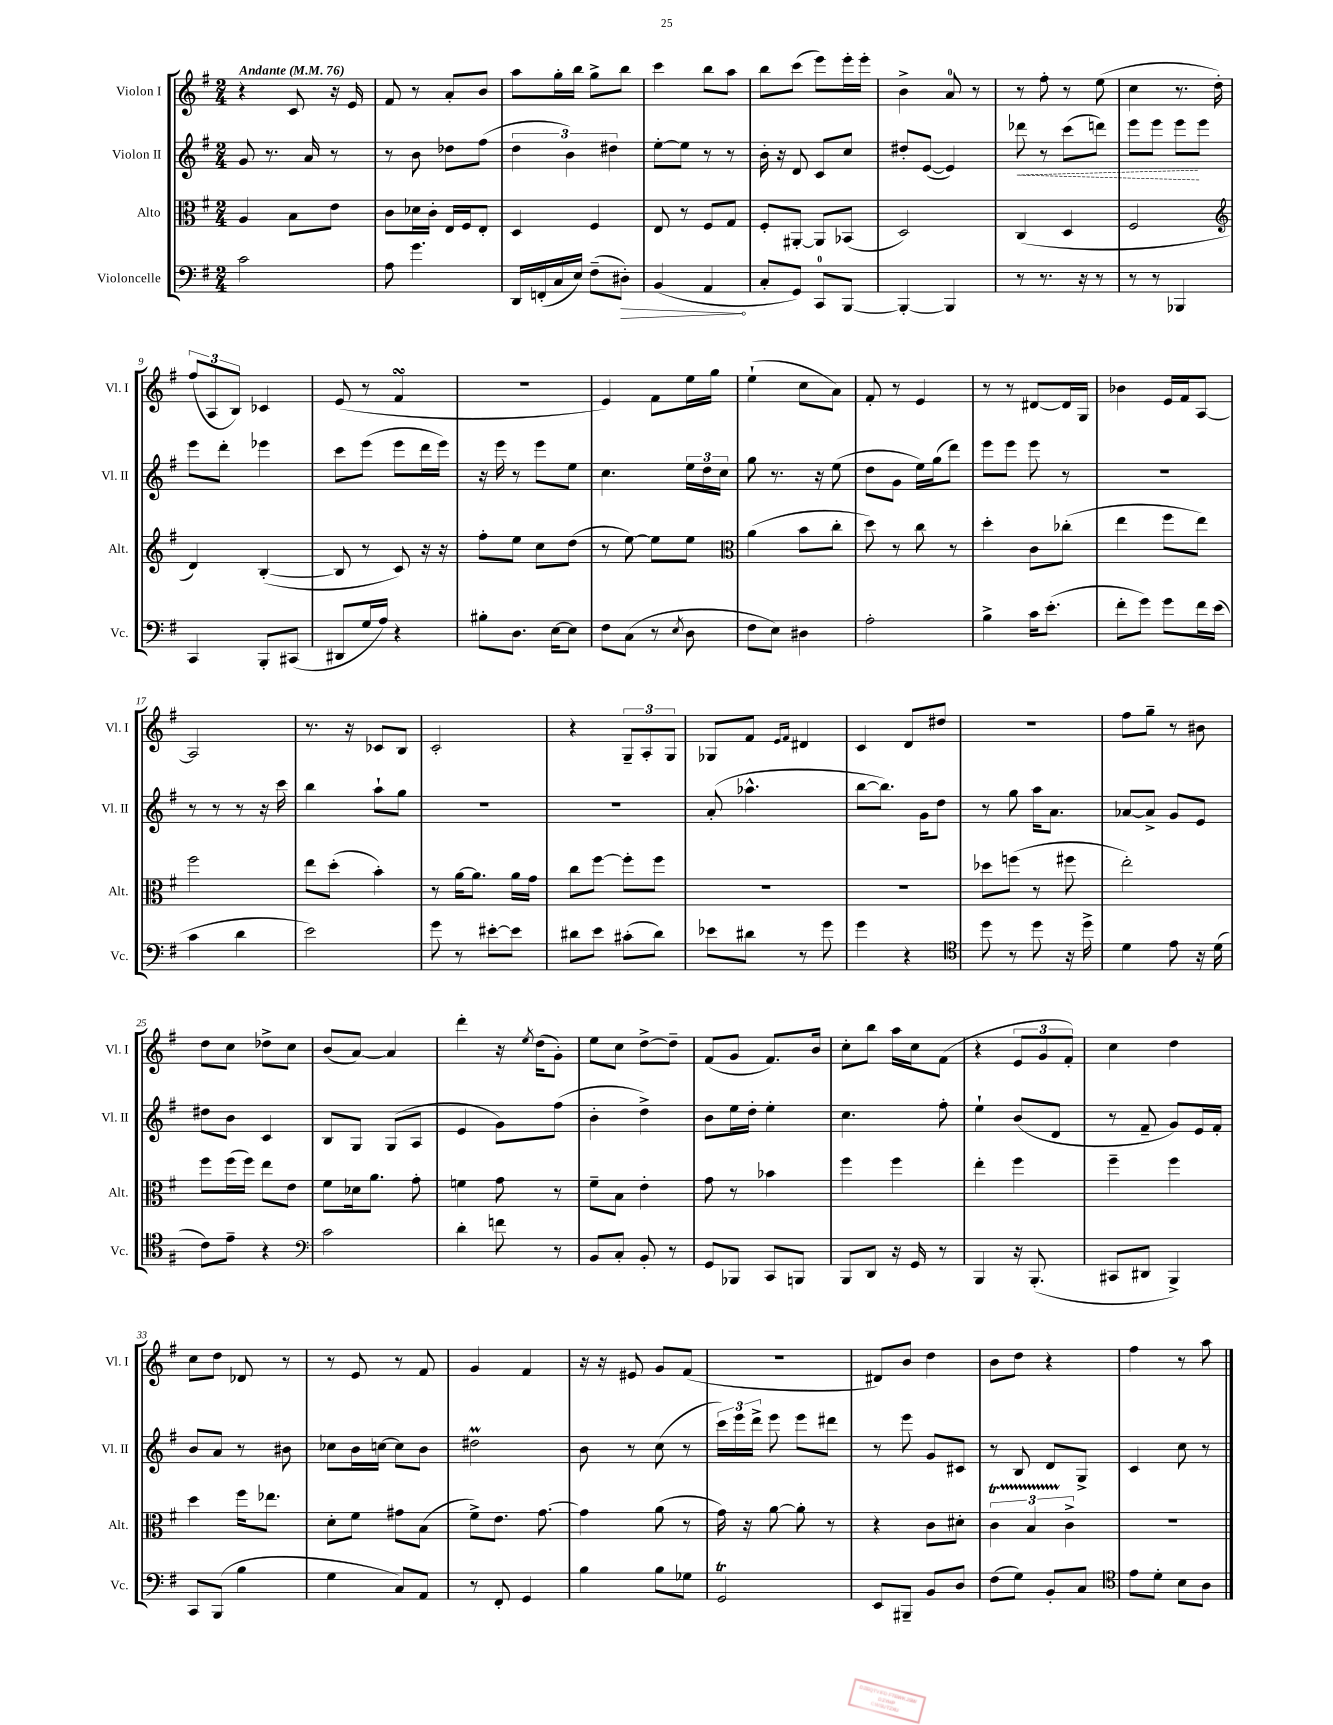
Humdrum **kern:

**kern	**dynam	**kern	**kern	**dynam	**kern
*part4	*part4	*part3	*part2	*part2	*part1
*staff4	*staff4	*staff3	*staff2	*staff2	*staff1
*I"Violoncelle	*	*I"Alto	*I"Violon II	*	*I"Violon I
*I'Vc.	*	*I'Alt.	*I'Vl. II	*	*I'Vl. I
*clefF4	*	*clefC3	*clefG2	*	*clefG2
*k[f#]	*	*k[f#]	*k[f#]	*	*k[f#]
*M2/4	*	*M2/4	*M2/4	*	*M2/4
*MM76	*	*MM76	*MM76	*	*MM76
=1	=1	=1	=1	=1	=1
!	!	!	!	!	!LO:TX:a:B:t=Andante
2c\	.	4A/	8g/	.	4r
.	.	.	8.r	.	.
.	.	8B\L	.	.	8c/
.	.	.	16a/	.	.
.	.	8e\J	8r	.	16r
.	.	.	.	.	16e/
=2	=2	=2	=2	=2	=2
8A\	.	8c\L	8r	.	8f#/
4.g\	.	16d-X\L	8b\	.	8r
.	.	16c'\JJ	.	.	.
.	.	16E/LL	8dd-X\L	.	8a'/L
.	.	16F#/J	.	.	.
.	.	8E'/J	(8ff#\J	.	8b/J
=3	=3	=3	=3	=3	=3
16DD/LL	.	4D/	6dd\	.	8aa\L
(16FFn'/	.	.	.	.	.
16C/	.	.	.	.	16gg'\L
.	.	.	6b\)	.	.
16E/JJ)	.	.	.	.	16bb\JJ
(8F#~\L	.	4F#/	.	.	8gg^\L
.	.	.	6dd#X\	.	.
!	!LO:HP:b	!	!	!	!
8D#X'\J)	>	.	.	.	8bb\J
=4	=4	=4	=4	=4	=4
(4BB/	.	8E/	[8ee'\L	.	4ccc\
.	.	8r	8ee\J]	.	.
4AA/	.	8F#/L	8r	.	8bb\L
.	.	8G/J	8r	.	8aa\J
.	]	.	.	.	.
=5	=5	=5	=5	=5	=5
8C'/L	.	8F#'/L	16b'\	.	8bb\L
.	.	.	16r	.	.
8GG/J)	.	[8AA#X'/J	8d/	.	(8ccc\J
8CC/L	.	8AA#/L]	8c/L	.	8eee\L)
[8BBB/J	.	(8BB-X/J	8cc/J	.	16eee'\L
.	.	.	.	.	16eee'\JJ
=6	=6	=6	=6	=6	=6
4BBB'/_	.	2D/)	8dd#X'/L	.	4b^\
.	.	.	([8e/J	.	.
4BBB/]	.	.	4e/])	.	8a/
.	.	.	.	.	8r
=7	=7	=7	=7	=7	=7
!	!	!	!	!LO:HP:b	!
8r	.	(4C/	8ddd-X\	<	8r
8.r	.	.	8r	.	8ff#'\
.	.	4D/	(8ccc\L	.	8r
16r	.	.	.	.	.
8r	.	.	8dddn\J)	.	(8ee\
=8	=8	=8	=8	=8	=8
8r	.	2F#/	8eee\L	.	4cc\
8r	.	.	8eee\J	.	.
4BBB-X/	.	.	8eee\L	.	8.r
.	.	.	8eee\J	[	.
.	.	.	.	.	16dd'\)
!!LO:LB:g=z
=9	=9	=9	=9	=9	=9
*	*	*clefG2	*	*	*
4CC/	.	4d/)	8eee\L	.	(12ff#/L
.	.	.	.	.	12A/
.	.	.	8ddd'\J	.	.
.	.	.	.	.	12B/J)
8BBB'/L	.	([4B'/	4eee-X\	.	4c-X/
(8CC#X/J	.	.	.	.	.
=10	=10	=10	=10	=10	=10
8DD#X/L	.	8B/]	8ccc\L	.	(8e/
16G/L	.	8r	(8eee\J	.	8r
16A/JJ)	.	.	.	.	.
4r	.	8c/)	8eee\L	.	4f#sSsS/
.	.	16r	16ddd\L	.	.
.	.	16r	16eee\JJ)	.	.
=11	=11	=11	=11	=11	=11
8B#X'\L	.	8ff#'\L	16r	.	2r
.	.	.	16eee\	.	.
8.D\J	.	8ee\J	8r	.	.
.	.	8cc\L	8eee\L	.	.
[16E\KL	.	.	.	.	.
8E\J]	.	(8dd\J	8ee\J	.	.
=12	=12	=12	=12	=12	=12
8F#\L	.	8r	4.cc\	.	4e/)
(8C\J	.	[8ee\)	.	.	.
8r	.	8ee\L]	.	.	8f#\L
8qE/	.	.	.	.	.
8D\	.	8ee\J	24ee\LL	.	16ee\L
.	.	.	24dd\	.	.
.	.	.	.	.	16gg\JJ
.	.	.	24cc\JJ	.	.
=13	=13	=13	=13	=13	=13
*	*	*clefC3	*	*	*
8F#\L	.	(4a\	8gg\	.	(4ee`\
8E\J)	.	.	8.r	.	.
4D#X\	.	8b\L	.	.	8cc\L
.	.	.	16r	.	.
.	.	8cc'\J	(8ee\	.	8a\J)
=14	=14	=14	=14	=14	=14
2A'\	.	8dd\)	8dd\L	.	8f#'/
.	.	8r	8g\J	.	8r
.	.	8cc\	16ee\LL)	.	4e/
.	.	.	(16gg\J	.	.
.	.	8r	8ddd\J)	.	.
=15	=15	=15	=15	=15	=15
4B^\	.	4dd'\	8eee\L	.	8r
.	.	.	8eee\J	.	8r
16c\KL	.	8c\L	8eee\	.	[8d#X/L
(8.e'\J	.	.	.	.	.
.	.	(8cc-X'\J	8r	.	16d#/L]
.	.	.	.	.	16G/JJ
=16	=16	=16	=16	=16	=16
8f#'\L	.	4ee\	2r	.	4b-X\
8g\J)	.	.	.	.	.
8g\L	.	8ff#\L	.	.	16e/LL
.	.	.	.	.	16f#/J
16f#\L	.	8ee\J)	.	.	[8A/J
(16e\JJ	.	.	.	.	.
!!LO:LB:g=z
=17	=17	=17	=17	=17	=17
4c\	.	2ff#\	8r	.	2A/]
.	.	.	8r	.	.
4d\	.	.	8r	.	.
.	.	.	16r	.	.
.	.	.	16ccc\	.	.
=18	=18	=18	=18	=18	=18
2e\)	.	8ee\L	4bb\	.	8.r
.	.	(8dd'\J	.	.	.
.	.	.	.	.	16r
.	.	4b'\)	8aa`\L	.	8c-X/L
.	.	.	8gg\J	.	8B/J
=19	=19	=19	=19	=19	=19
8g\	.	8r	2r	.	2c'/
8r	.	[16a\KL	.	.	.
.	.	8.a\J]	.	.	.
[8e#X'\L	.	.	.	.	.
8e#\J]	.	16a\LL	.	.	.
.	.	16g\JJ	.	.	.
=20	=20	=20	=20	=20	=20
8d#X\L	.	8cc\L	2r	.	4r
8e\J	.	[8ff#\J	.	.	.
(8c#X'\L	.	8ff#'\L]	.	.	12G~/L
.	.	.	.	.	12A'/
8d#\J)	.	8ff#\J	.	.	.
.	.	.	.	.	12G/J
=21	=21	=21	=21	=21	=21
8e-X\L	.	2r	(8a'/	.	8G-X/L
8d#X\J	.	.	4.aa-X^^\	.	8f#/J
.	.	.	.	.	16qqe/LL
.	.	.	.	.	16qqf#/JJ
8r	.	.	.	.	4d#X/
8g\	.	.	.	.	.
=22	=22	=22	=22	=22	=22
4g\	.	2r	[8bb\L	.	4c/
.	.	.	8.bb\J])	.	.
4r	.	.	.	.	8d/L
.	.	.	16g\KL	.	.
.	.	.	8dd\J	.	8dd#X/J
=23	=23	=23	=23	=23	=23
*clefC4	*	*	*	*	*
8dd\	.	8dd-X\L	8r	.	2r
8r	.	(8ffn\J	8gg\	.	.
8dd\	.	8r	16aa\KL	.	.
.	.	.	8.a\J	.	.
16r	.	8ff#X\	.	.	.
16dd^\	.	.	.	.	.
=24	=24	=24	=24	=24	=24
4d\	.	2ee'\)	[8a-X/L	.	8ff#\L
.	.	.	8a-^/J]	.	8gg~\J
8e\	.	.	8g/L	.	8r
16r	.	.	8e/J	.	8b#X\
(16d\	.	.	.	.	.
!!LO:LB:g=z
=25	=25	=25	=25	=25	=25
8c\L)	.	8ff#\L	8dd#X\L	.	8dd\L
8e~\J	.	(16ff#\L	8b\J	.	8cc\J
.	.	16ff#\JJ)	.	.	.
4r	.	8ee\L	4c/	.	8dd-X^\L
.	.	8e\J	.	.	8cc\J
=26	=26	=26	=26	=26	=26
*clefF4	*	*	*	*	*
2c\	.	8f#\L	8B/L	.	(8b/L
.	.	16d-X\k	8G/J	.	[8a/J)
.	.	8.a\J	.	.	.
.	.	.	(8G/L	.	4a/]
.	.	8g'\	8A/J	.	.
=27	=27	=27	=27	=27	=27
4d'\	.	4fn\	4e/	.	4ddd'\
8fn\	.	8g\	8g\L)	.	16r
.	.	.	.	.	8qee/
.	.	.	.	.	(16dd\KL
8r	.	8r	(8ff#\J	.	8g'\J)
=28	=28	=28	=28	=28	=28
8BB/L	.	8f#~\L	4b'\	.	8ee\L
8C'/J	.	8B\J	.	.	8cc\J
8BB'/	.	4e'\	4dd^\)	.	[8dd^\L
8r	.	.	.	.	8dd~\J]
=29	=29	=29	=29	=29	=29
8GG/L	.	8g\	8b\L	.	(8f#/L
8BBB-X/J	.	8r	16ee\L	.	8g/J
.	.	.	16dd'\JJ	.	.
8CC/L	.	4b-X\	4ee'\	.	8.f#/L)
8BBBn/J	.	.	.	.	.
.	.	.	.	.	16b/Jk
=30	=30	=30	=30	=30	=30
8BBB/L	.	4ff#\	4.cc\	.	8cc'\L
8DD/J	.	.	.	.	8bb\J
16r	.	4ff#\	.	.	16aa\LL
16GG/	.	.	.	.	16cc\J
8r	.	.	8ff#'\	.	(8f#\J
=31	=31	=31	=31	=31	=31
4BBB/	.	4ee'\	4ee`\	.	4r
16r	.	4ff#\	(8b/L	.	12e/L
(8.BBB'/	.	.	.	.	.
.	.	.	.	.	12g/
.	.	.	8d/J	.	.
.	.	.	.	.	12f#'/J)
=32	=32	=32	=32	=32	=32
8CC#X/L	.	4ff#~\	8r	.	4cc\
8DD#X/J	.	.	8f#~/	.	.
4BBB^/)	.	4ff#\	8g/L)	.	4dd\
.	.	.	16e/L	.	.
.	.	.	16f#'/JJ	.	.
!!LO:LB:g=z
=33	=33	=33	=33	=33	=33
8CC/L	.	4dd\	8b/L	.	8cc\L
(8BBB/J	.	.	8a/J	.	8dd\J
4B\	.	16ff#\KL	8r	.	8d-X/
.	.	8.ee-X\J	.	.	.
.	.	.	8b#X\	.	8r
=34	=34	=34	=34	=34	=34
4G\	.	8d'\L	8cc-X\L	.	8r
.	.	8f#\J	16b\L	.	8e/
.	.	.	[16ccn\JJ	.	.
8C/L)	.	8g#X\L	8cc\L]	.	8r
8AA/J	.	(8B\J	8b\J	.	8f#/
=35	=35	=35	=35	=35	=35
8r	.	8f#^\L)	2dd#Xm\	.	4g/
8FF#'/	.	8.e\J	.	.	.
4GG/	.	.	.	.	4f#/
.	.	[8.g\	.	.	.
=36	=36	=36	=36	=36	=36
4B\	.	4g\]	8b\	.	16r
.	.	.	.	.	16r
.	.	.	8r	.	8e#X/
8B\L	.	(8a\	(8cc\	.	8g/L
8G-X\J	.	8r	8r	.	(8f#/J
=37	=37	=37	=37	=37	=37
2GGT/	.	16g\)	24ccc\LL)	.	2r
.	.	.	24eee\	.	.
.	.	16r	.	.	.
.	.	.	24ddd^\JJ	.	.
.	.	[8a\	8eee\	.	.
.	.	8a'\]	8eee\L	.	.
.	.	8r	8ddd#X\J	.	.
=38	=38	=38	=38	=38	=38
8EE/L	.	4r	8r	.	8d#X/L)
8BBB#X~/J	.	.	8eee\	.	8b/J
8BB/L	.	8c\L	8g/L	.	4dd\
8D/J	.	8d#X'\J	8c#X/J	.	.
=39	=39	=39	=39	=39	=39
(8F#\L	.	6cT\	8r	.	8b\L
8G\J)	.	.	8B/	.	8dd\J
.	.	6BTTT/	.	.	.
8BB'/L	.	.	8d/L	.	4r
.	.	6c^\	.	.	.
8C/J	.	.	8G^/J	.	.
=40	=40	=40	=40	=40	=40
*clefC4	*	*	*	*	*
8e\L	.	2r	4c/	.	4ff#\
8d'\J	.	.	.	.	.
8B\L	.	.	8cc\	.	8r
8A\J	.	.	8r	.	8aa\
==	==	==	==	==	==
*-	*-	*-	*-	*-	*-
